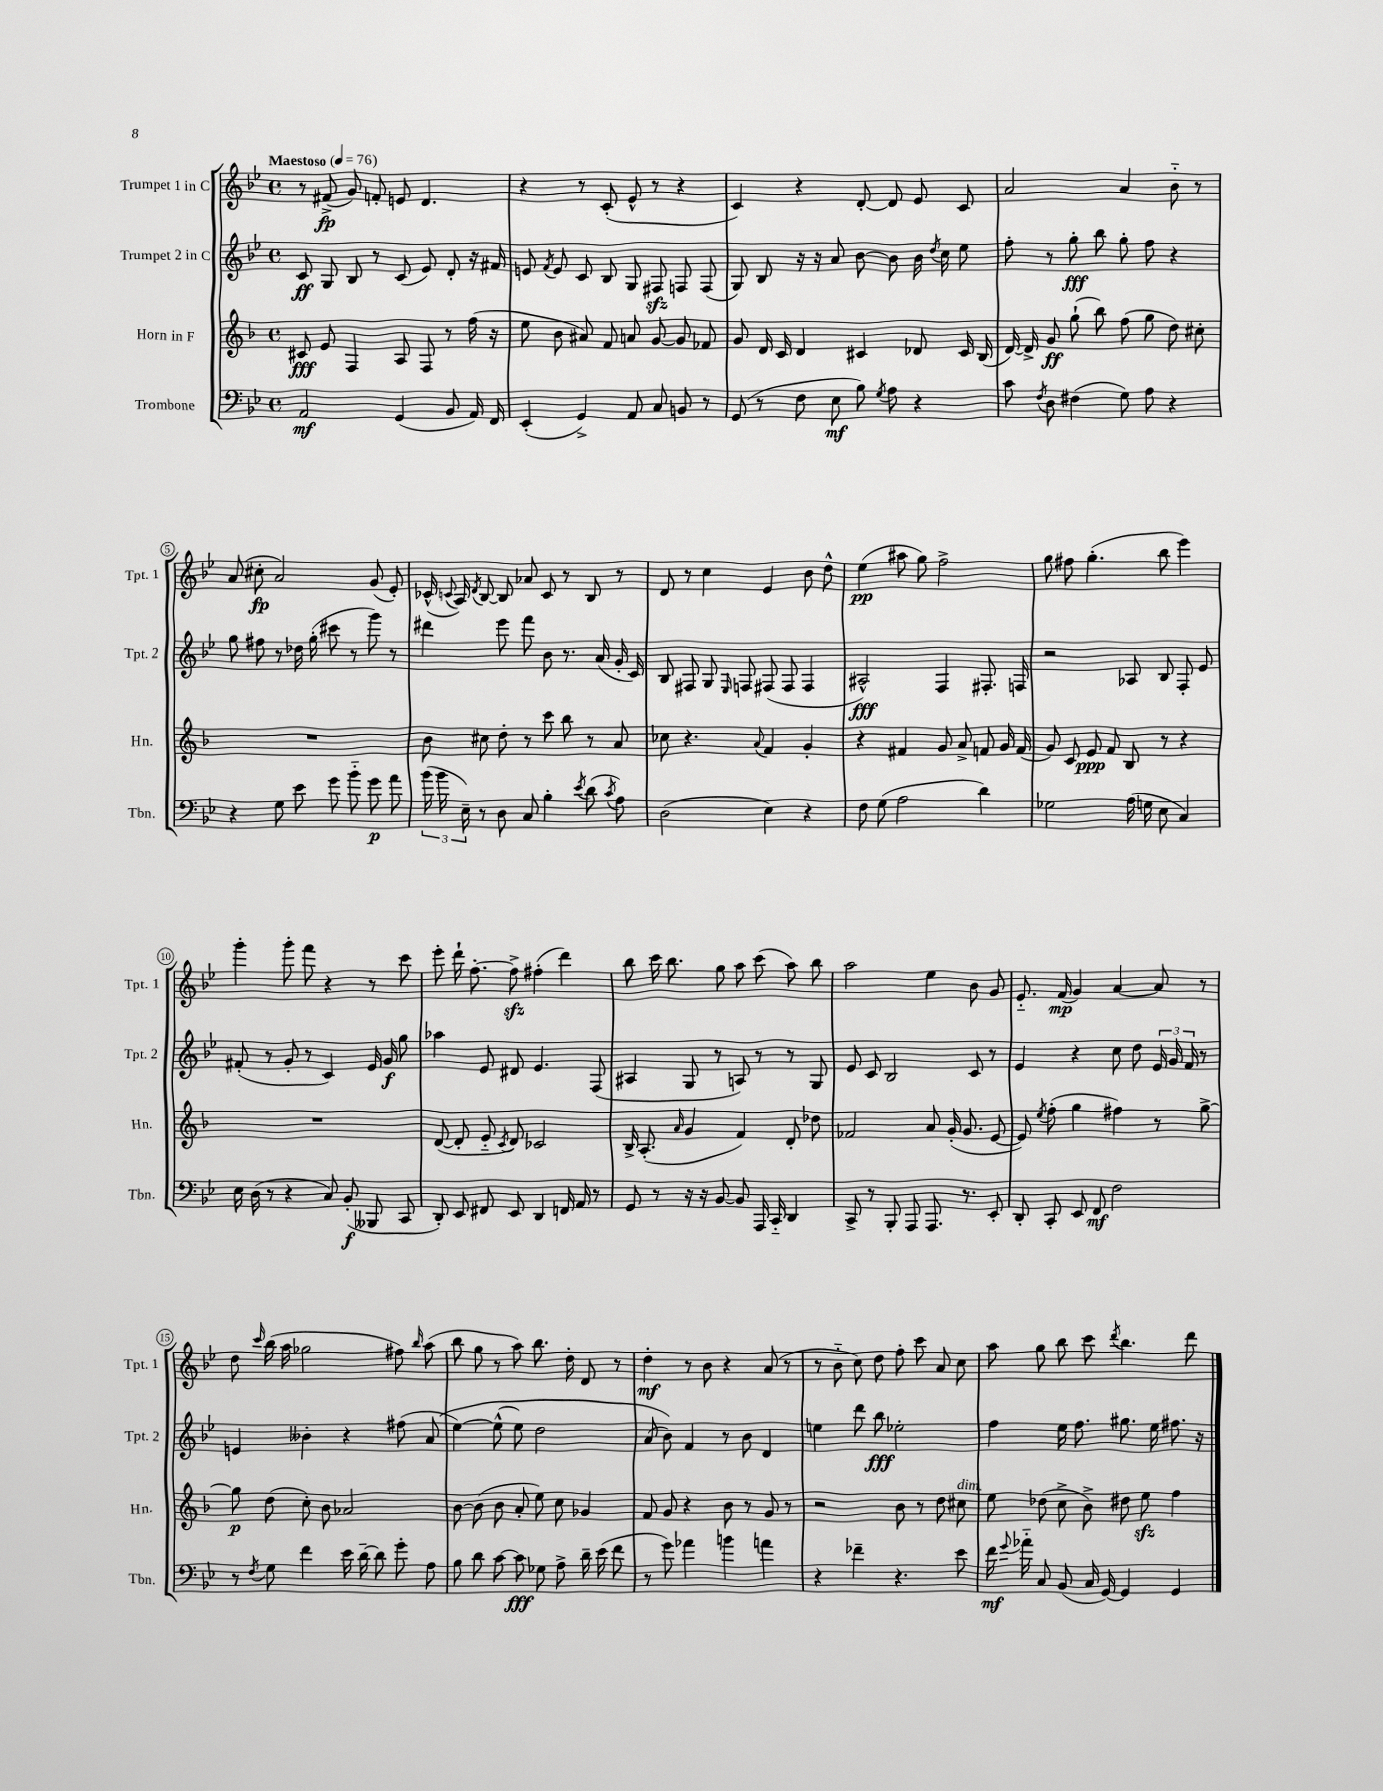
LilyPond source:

<<
\new StaffGroup <<
\new Staff = "s0" \with { instrumentName = "Trumpet 1 in C" shortInstrumentName = "Tpt. 1" } {
    \clef treble \key bes \major \defaultTimeSignature \time 4/4 \tempo "Maestoso" 4 = 76
    \autoBeamOff r8 fis'8->\fp( g'8) f'8-. e'8 d'4. |
    r4 r8 c'8-.( ees'8-^ r8 r4 |
    c'4) r4 d'8~-. d'8 ees'8 c'8 |
    a'2 a'4 bes'8-_ r8 |
    a'8( cis''8-.\fp a'2) g'8( ees'8-.) |
    ces'16-^( \appoggiatura { c'8 } a16) \acciaccatura { d'8 } bes8~ bes8 aes'8 c'8 r8 bes8 r8 |
    d'8 r8 c''4 ees'4 bes'8 d''8-^ |
    ees''4\pp( ais''8 g''8) f''2-> |
    g''8 fis''8 g''4.-.( bes''8 ees'''4) |
    g'''4-. g'''8-. f'''8 r4 r8 c'''8 |
    ees'''8-. d'''16-! f''8.~-. f''8->\sfz fis''4-.( d'''4) |
    bes''8 c'''16 bes''8. g''8 a''8 c'''8( a''8) bes''8 |
    a''2 ees''4 bes'8 g'8 |
    ees'8.-_ f'16\mp( g'4) a'4~ a'8 r8 |
    d''8 \grace { c'''16 } bes''16( a''16 ges''2 fis''8) \grace { bes''16 } a''8( |
    bes''8 g''8 r8 a''8) bes''8. d''16-. d'8 r8 |
    d''4-.\mf r8 bes'8 r4 a'8( r8 |
    r8 bes'8-_ c''8) d''8 f''8-. c'''8 a'8 c''8 |
    a''8 g''8 bes''8 c'''8 \acciaccatura { d'''8 } bes''4. d'''8 \bar "|." |
}
\new Staff = "s1" \with { instrumentName = "Trumpet 2 in C" shortInstrumentName = "Tpt. 2" } {
    \clef treble \key bes \major \defaultTimeSignature \time 4/4
    \autoBeamOff c'8\ff g8 bes8 r8 c'8( ees'8) d'8-. r16 fis'16 |
    e'8 \acciaccatura { f'8 } e'8 c'8 bes8 g8 fis8\sfz f8 f8( |
    g8) bes8 r16 r16 a'8 bes'8~ bes'8 bes'16 \acciaccatura { d''8 } c''16 ees''8 |
    f''8-. r8 g''8-.\fff bes''8 g''8-. f''8 r4 |
    g''8 fis''8 r8 des''16 g''16-.( cis'''8 r8 g'''8) r8 |
    dis'''4 ees'''8 f'''8 bes'8 r8. a'16( g'16-. c'16) |
    bes8 fis8 g8 \grace { ees16 } f8 fis8( fis8 fis4 |
    ais2-^\fff) f4 fis8.-. f16 |
    r2 aes8 bes8 f8-. ees'8 |
    fis'8-.( r8 g'8-. r8 c'4) ees'16 g'16\f g''8 |
    aes''4 ees'8 dis'8 ees'4. f8( |
    ais4 g8 r8 a8) r8 r8 g8 |
    ees'8 c'8 bes2 c'8 r8 |
    ees'4 r4 c''8 d''8 \tuplet 3/2 { ees'16 g'16 f'16 } r8 |
    e'4 beses'4-. r4 fis''8( a'8\( |
    ees''4~) ees''8-^( ees''8) d''2 |
    a'8( bes'8)\) f'4 r8 bes'8 d'4 |
    e''4 d'''8 bes''8\fff ees''2-. |
    f''4 ees''16 f''8. gis''8. ees''16 fis''8. r16 \bar "|." |
}
\new Staff = "s2" \with { instrumentName = "Horn in F" shortInstrumentName = "Hn." } {
    \clef treble \key f \major \defaultTimeSignature \time 4/4
    \autoBeamOff cis'8\fff e'8 f4 a8 f8 r8 f''16( r16 |
    e''8 bes'8 ais'8) f'8 a'8 g'8~ g'8 fes'8 |
    g'8 d'16 c'16 d'4 cis'4 des'8 cis'16 bes16( |
    d'16~) d'16-> g'8\ff g''8-!( bes''8) f''8( g''8 d''8) cis''8-. |
    R1 |
    bes'8 cis''8 d''8-. r8 c'''8 bes''8 r8 a'8 |
    ces''8 r4. \appoggiatura { a'8 } f'4 g'4-. |
    r4 fis'4 g'8 a'8-> f'8 g'16 f'16( |
    g'8) c'8 e'8\ppp f'8 bes8 r8 r4 |
    R1 |
    d'8~( d'8-. e'8-_ \acciaccatura { c'8 } d'8) ces'2 |
    bes16-> a8.-.( \grace { a'16 } g'4 f'4) d'8-. des''8 |
    fes'2 a'8 g'16-.( g'8. e'8~ |
    e'8) \acciaccatura { e''8 } f''8-.( g''4 fis''4) r8 g''8~-> |
    g''8\p d''8( c''8-.) bes'8 aes'2 |
    bes'8~ bes'8( bes'8 a'8-. e''8) c''8 ges'4 |
    f'8 g'8 r4 bes'8 r8 g'8 r8 |
    r2 bes'8 r8 d''8 cis''8^\markup { \italic "dim." } |
    e''8 des''8( c''8-> bes'8->) dis''8 e''8\sfz f''4 \bar "|." |
}
\new Staff = "s3" \with { instrumentName = "Trombone" shortInstrumentName = "Tbn." } {
    \clef bass \key bes \major \defaultTimeSignature \time 4/4
    \autoBeamOff a,2\mf g,4( bes,8 a,16) f,16 |
    ees,4-.( g,4->) a,8 c8 b,8 r8 |
    g,8( r8 f8 ees8\mf bes8) \acciaccatura { g8 } a8 r4 |
    c'8 \acciaccatura { f8 } d8 fis4( g8) a8 r4 |
    r4 g8 ees'8 g'8 bes'8-_ g'8\p a'8 |
    \tuplet 3/2 { bes'16( bes'16 ees16--) } r8 d8 c8 bes4-. \acciaccatura { ees'8 } d'8( \acciaccatura { c'8 } a8) |
    d2( ees4) r4 |
    f8 g8( a2 d'4) |
    ges2 a16( g16 ees8 c4) |
    ees16 d16( r8 r4 c8) bes,8-.\f( beses,,8 c,8 |
    d,8-.) ees,8 fis,8 ees,8 d,4 f,16 a,16 r8 |
    g,8 r8 r16 r16 bes,8~ bes,8 a,,16 c,16-_ d,4 |
    c,8-> r8 bes,,8-. a,,8 a,,8. r8. ees,8-. |
    d,8-. c,8-. ees,8 f,8\mf f2 |
    r8 \acciaccatura { f8 } g8 f'4 ees'16 d'16~-- d'8 g'8-. a8 |
    bes8 d'8 c'8~ c'8\fff ges8 a8-> d'16-- ees'16( f'8 |
    r8 g'8) aes'4 b'4 a'4 |
    r4 fes'4-- r4. ees'8 |
    f'16\mf \appoggiatura { g'8 } aes'16-_ c8 bes,8( c16 g,16~) g,4 g,4 \bar "|." |
}
>>
>>
\layout { \context { \Score \override BarNumber.stencil = #(make-stencil-circler 0.1 0.3 ly:text-interface::print) } }
